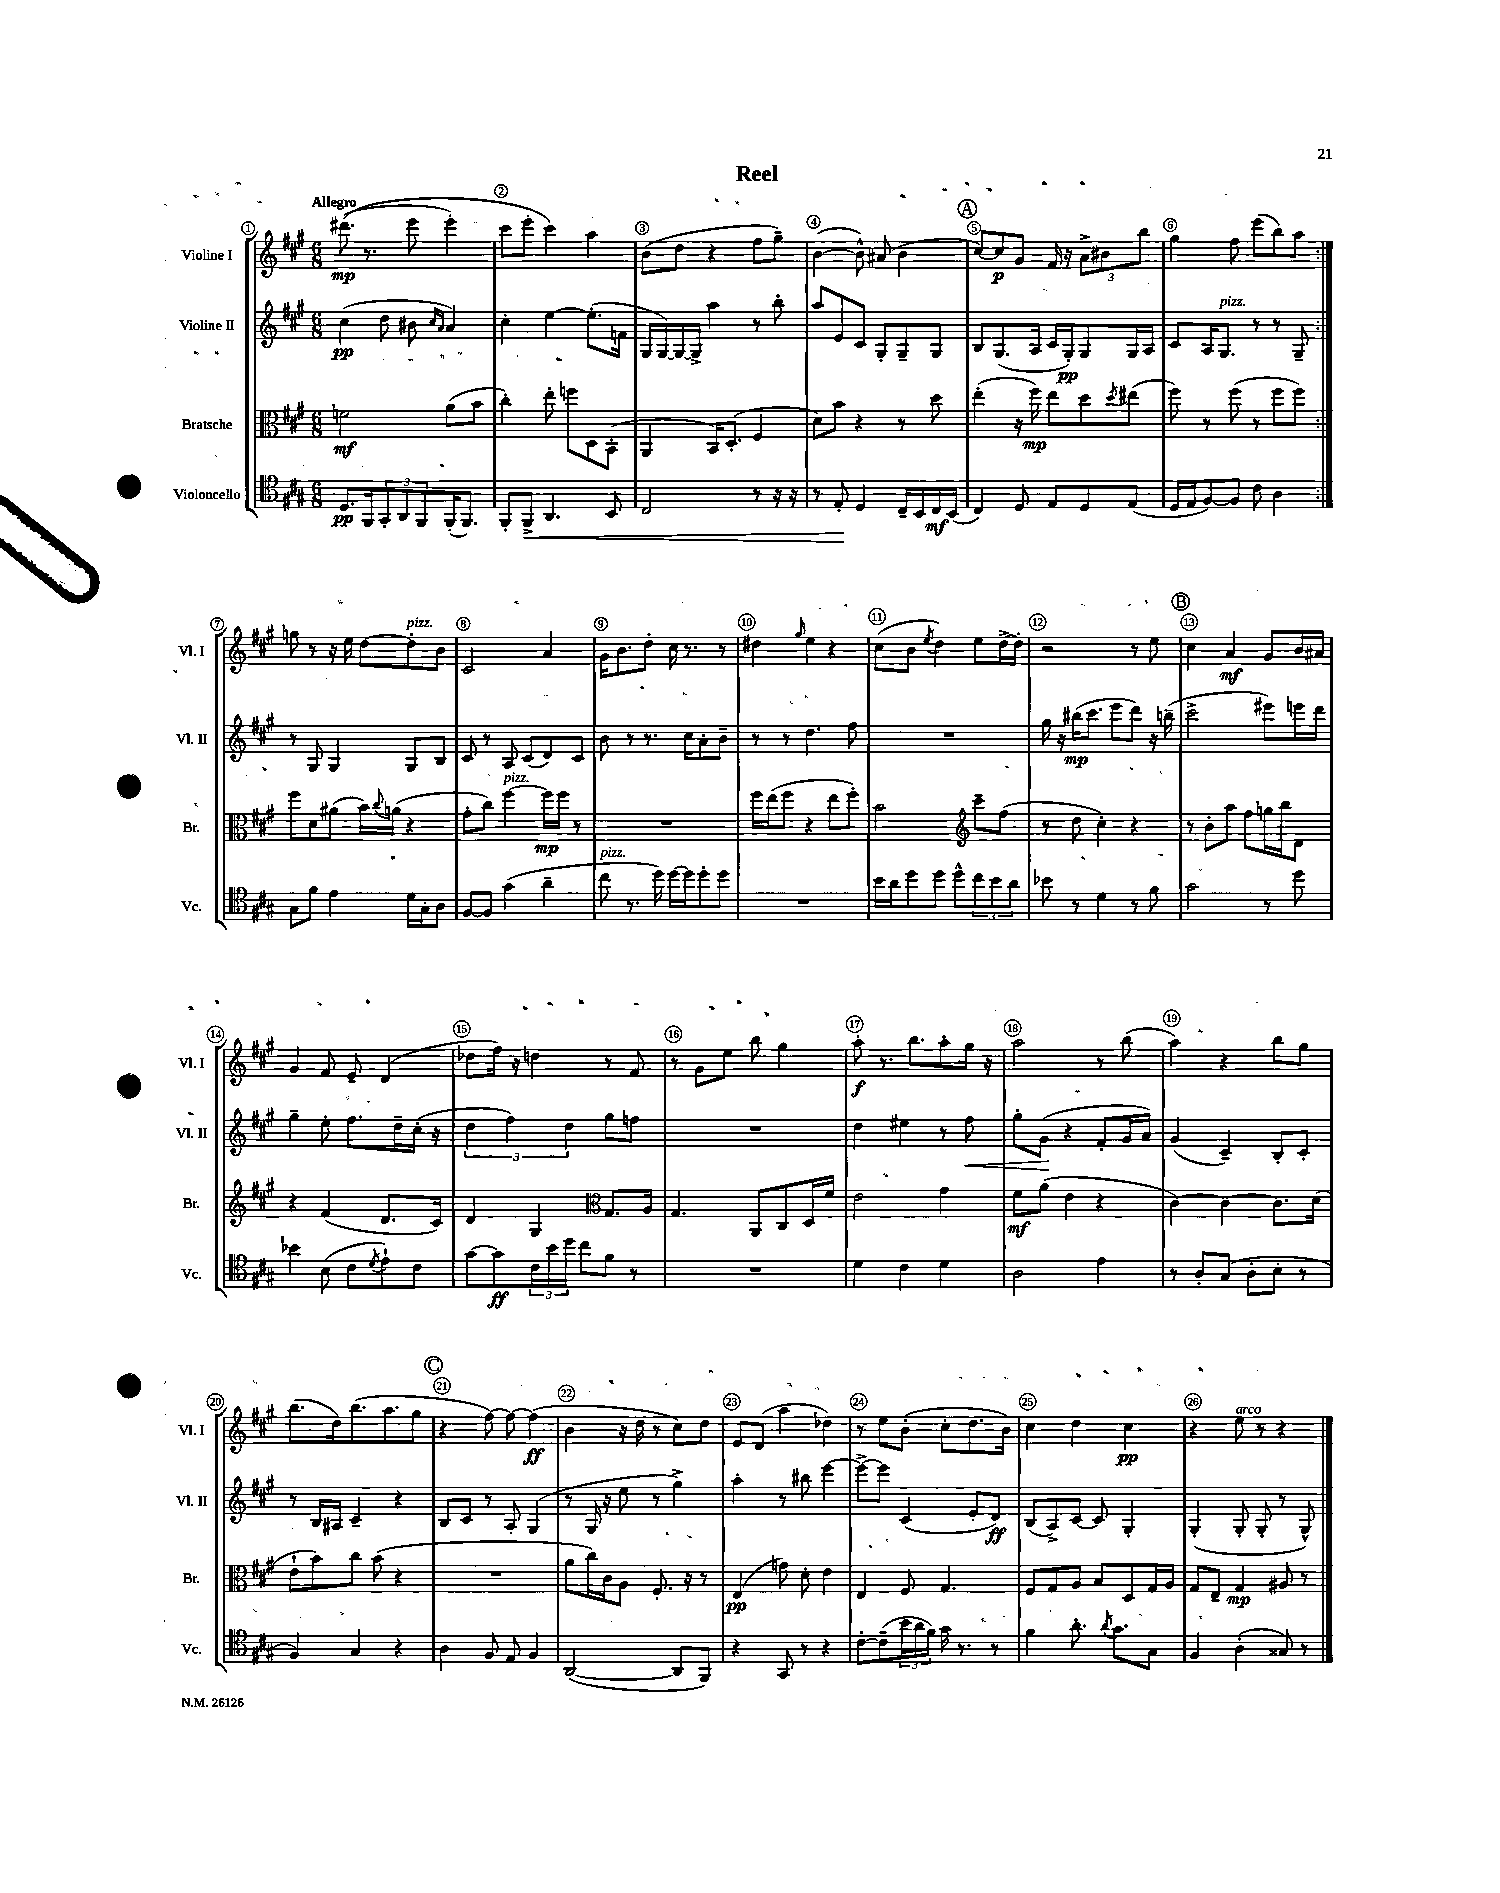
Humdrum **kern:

**kern	**kern	**kern	**kern
*staff4	*staff3	*staff2	*staff1
*clefC4	*clefC3	*clefG2	*clefG2
*k[f#c#g#]	*k[f#c#g#]	*k[f#c#g#]	*k[f#c#g#]
*M6/8	*M6/8	*M6/8	*M6/8
8.D/L	2f\	(4cc#\	&((8.ddd#\
16FF#/k	.	.	8.r
12GG#'/	.	8dd\	.
12AA/	.	.	.
.	.	8b#\	8eee\
12FF#/	.	.	.
.	.	16qqcc#/LL	.
.	.	16qqa/JJ	.
(16FF#'/K	(8a\L	4a/)	4eee'\)
8.FF#/J)	.	.	.
.	8b\J	.	.
=	=	=	=
8FF#'/L	4cc#'\)	4cc#'\	8ccc#\L
8FF#^/J	.	.	8eee'\J
4.AA/	8ee'\	[4ee\	4ccc#\&)
.	8ff\L	.	.
.	8D\	(8.ee'\]L	4aa\
8BB/	(8BB'\J	.	.
.	.	16f\Jk	.
=	=	=	=
2C#/	4AA/	16G#/LL	(8b\L
.	.	[16G#/)	.
.	.	16G#/_	8dd\J
.	.	16G#^/]JJ	.
.	16BB/LK)	4aa\	4r
.	(8.D'/J	.	.
8r	4F#/	8r	8ff#\L
16r	.	8bb'\	8gg#~\J)
16r	.	.	.
=	=	=	=
8r	8d\L)	8aa/L	([4b\
8E'/	8b\J	8e/	.
4D/	4r	8c#/J	8b^^\])
.	.	8G#'/L	(8a#/
16C#~/LL	8r	8G#~/	4b\
16BB/	.	.	.
16C#/	8dd\	8G#/J	.
(16BB/JJ	.	.	.
=	=	=	=
4C#/)	(4ee'\	8B/L	[8cc#/L)
.	.	(8.G#/	8cc#/]
8D/	16r	.	8g#/J
.	16ff#\)	16A/Jk	.
8E/L	8ee\L	16c#/LL	16f#/
.	.	16G#'/J)	16r
8D/	8dd\	8G#/	12a^\L
.	.	.	12b#\
.	8qdd/	.	.
(8E/J	(8ee#\J	16G#/L	.
.	.	.	12bb\J
.	.	16A/JJ	.
=	=	=	=
16D/LL	8ff#\)	8c#/L	4gg#\
16E/J	.	.	.
[8F#/)	8r	16A/K	.
.	.	8.G#/J	.
8F#/]J	(8ff#\	.	8ff#\
8c#\	8r	8r	(8eee\L
4A\	8ff#\L	8r	8bb\)
.	8ff#\J)	8G#~/	8aa\J
=:|!	=:|!	=:|!	=:|!
8G#\L	8ff#\L	8r	8gg\
8f#\J	8d\	8G#/	8r
4e\	(8a#\J	4G#/	16r
.	.	.	16ee\
.	16b\LL)	.	[8dd\L
.	8qqcc#/	.	.
.	(16a\JJ	.	.
16d\LL	4r	8G#/L	8dd'\]
16G#'\J	.	.	.
8A\J	.	8B/J	8b\J
=	=	=	=
[8F#/L	8g#'\L	8c#/	2c#/
8F#/]J	8cc#\J)	8r	.
(4g#\	[4ff#\	8A/	.
.	.	(8c#/L	.
4a~\	16ff#\]LL	8d/)	4a/
.	16ff#\JJ	.	.
.	8r	8c#/J	.
=	=	=	=
8cc#\	2.r	8b\	16g#\LK
.	.	.	8.b\
8.r	.	8r	.
.	.	8.r	8dd'\J
16dd\)	.	.	.
[16dd\LL	.	.	16cc#\
16dd\]J	.	16cc#\LK	8.r
8dd'\	.	8a'\	.
8dd\J	.	8b~\J	8r
=	=	=	=
2.r	16ff#\LL	8r	4dd#\
.	(16ee\J	.	.
.	8ff#\J	8r	.
.	.	.	16qqgg#/
.	4r	4.dd\	4ee\
.	8ee\L	.	4r
.	8ff#'\J)	8ff#\	.
=	=	=	=
16b\LL	2b\	2.r	(8cc#\L
16a\J	.	.	.
8dd\	.	.	8b\J
.	.	.	8qee/
8dd\J	.	.	4dd\)
8dd^^\L	.	.	.
*	*clefG2	*	*
12cc#\	8ccc#~\L	.	8ee\L
12b\	.	.	.
.	(8ff#\J	.	[16dd^\L
12a\J	.	.	.
.	.	.	16dd'\]JJ
=	=	=	=
8b-\	8r	16gg#\	2r
.	.	16r	.
8r	8dd\	(16bb#\LK	.
.	.	8.ccc#\J	.
4d\	4cc#'\)	.	.
.	.	8eee\L	.
8r	4r	8ddd\J)	8r
8f#\	.	16r	8ee\
.	.	(16bb~\	.
=	=	=	=
2g#\	8r	2ccc#^\	4cc#\
.	8b'\L	.	.
.	8aa\J	.	4a/
.	8ff#\L	.	.
8r	16gg\L	8eee#\L)	8g#/L
.	16bb\J	.	.
8dd\	8d\J	16eee\L	16b/L
.	.	16ddd\JJ	16a#/JJ
=	=	=	=
4b-\	4r	4gg#~\	4g#/
(8B\	(4f#/	8ee'\	8f#/
8c#\L	.	8.ff#\L	8e~/
8qd/	.	.	.
8e`\)	8.d/L	.	(4d/
.	.	16dd~\L	.
8c#\J	.	(16cc#'\JJ	.
.	16c#/Jk)	16r	.
=	=	=	=
[8g#\L	4d/	6dd\	8dd-\L
8g#\]	.	.	16ff#\Jk)
.	.	6ff#\)	.
.	.	.	16r
24c#\L	4G#/	.	4dd\
24b\	.	.	.
24dd\JJ	.	6dd\	.
8cc#\L	.	.	.
*	*clefC3	*	*
8f#\J	8.G#/L	8gg#\L	8r
8r	.	8ff\J	8f#/
.	16A/Jk	.	.
=	=	=	=
2.r	4.G#/	2.r	8r
.	.	.	8g#\L
.	.	.	8ee\J
.	8AA/L	.	8bb\
.	8C#/	.	4gg#\
.	16D/L	.	.
.	16f#/JJ	.	.
=	=	=	=
4d\	2e\	4dd\	8aa'\
.	.	.	8.r
4c#\	.	4ee#\	.
.	.	.	8.bb\L
4d\	4g#\	8r	8aa'\
.	.	8ff#\	16gg#\Jk
.	.	.	16r
=	=	=	=
2A\	8f#\L	8gg#'\L	2aa\
.	(8a\J	(8g#\J	.
.	4e\	4r	.
4e\	4r	8f#'/L	8r
.	.	16g#/L	(8bb\
.	.	16a/JJ)	.
=	=	=	=
8r	[4c#\)	(4g#/	4aa\)
8A'/L	.	.	.
(8G#/J	4c#\_	4c#~/)	4r
8A'\L	.	.	.
8B'\J	8.c#\]L	8B'/L	8bb\L
8r	.	8c#'/J	8gg#\J
.	(16d\Jk	.	.
=	=	=	=
4F#/)	8e`\L	8r	(8.bb\L
.	8b\)	16B/LL	.
.	.	16A#/JJ	16dd\k)
4G#/	8cc#\J	4c#~/	(8.bb\
.	(8b\	.	.
.	.	.	8.aa\
4r	4r	4r	.
.	.	.	8gg#\J
=	=	=	=
4A\	2.r	8B/L	4r
.	.	8c#/J	.
8F#/	.	8r	[8ff#\)
8E/	.	8A'/	8ff#\_
4F#/	.	(4G#/	(4ff#\]
=	=	=	=
([2AA/	8a\L	8r	4b\
.	16cc#\L)	16G#/	.
.	16c#\J	16r	.
.	8A\J	8ee\	16r
.	.	.	16dd\
.	8.F#'/	8r	8r
8AA/]L	.	4gg#^\)	8cc#\L)
.	16r	.	.
8FF#/J)	8r	.	8dd\J
=	=	=	=
4r	(4E/	4aa'\	8e/L
.	.	.	(8d/J
8GG#/	8g\)	8r	4aa\
8r	8d'\	8bb#\	.
4r	4e\	[4eee\	4dd-\)
=	=	=	=
[8c#'\L	4E/	8eee^\_L	8r
(8c#~\]	.	8eee\]J	8ee\L
24b\L	8F#/	(4c#/	(8b'\J
24a\	.	.	.
24f#\JJ)	.	.	.
16g#\	4.G#/	.	8cc#'\L
8.r	.	.	.
.	.	8e'/L	8.dd\
8r	.	8d/J)	.
.	.	.	16b\Jk)
=	=	=	=
4f#\	8F#/L	(8B/L	4cc#\
.	8G#/	8A^/)	.
8.a'\	8A/J	[8c#/J	4dd\
.	8B/L	8c#/]	.
8qa/	.	.	.
8.g#\L	.	.	.
.	8D/	4G#'/	4cc#\
8G#\J	16G#/L	.	.
.	16A/JJ	.	.
=	=	=	=
4F#/	8G#/L	(4G#'/	4r
.	8E~/J	.	.
(4A'\	4G#/	8G#'/	8ee\
.	.	8G#'/	8r
8G##/)	8A#/	8r	4r
8r	8r	8G#^^/)	.
==	==	==	==
*-	*-	*-	*-
